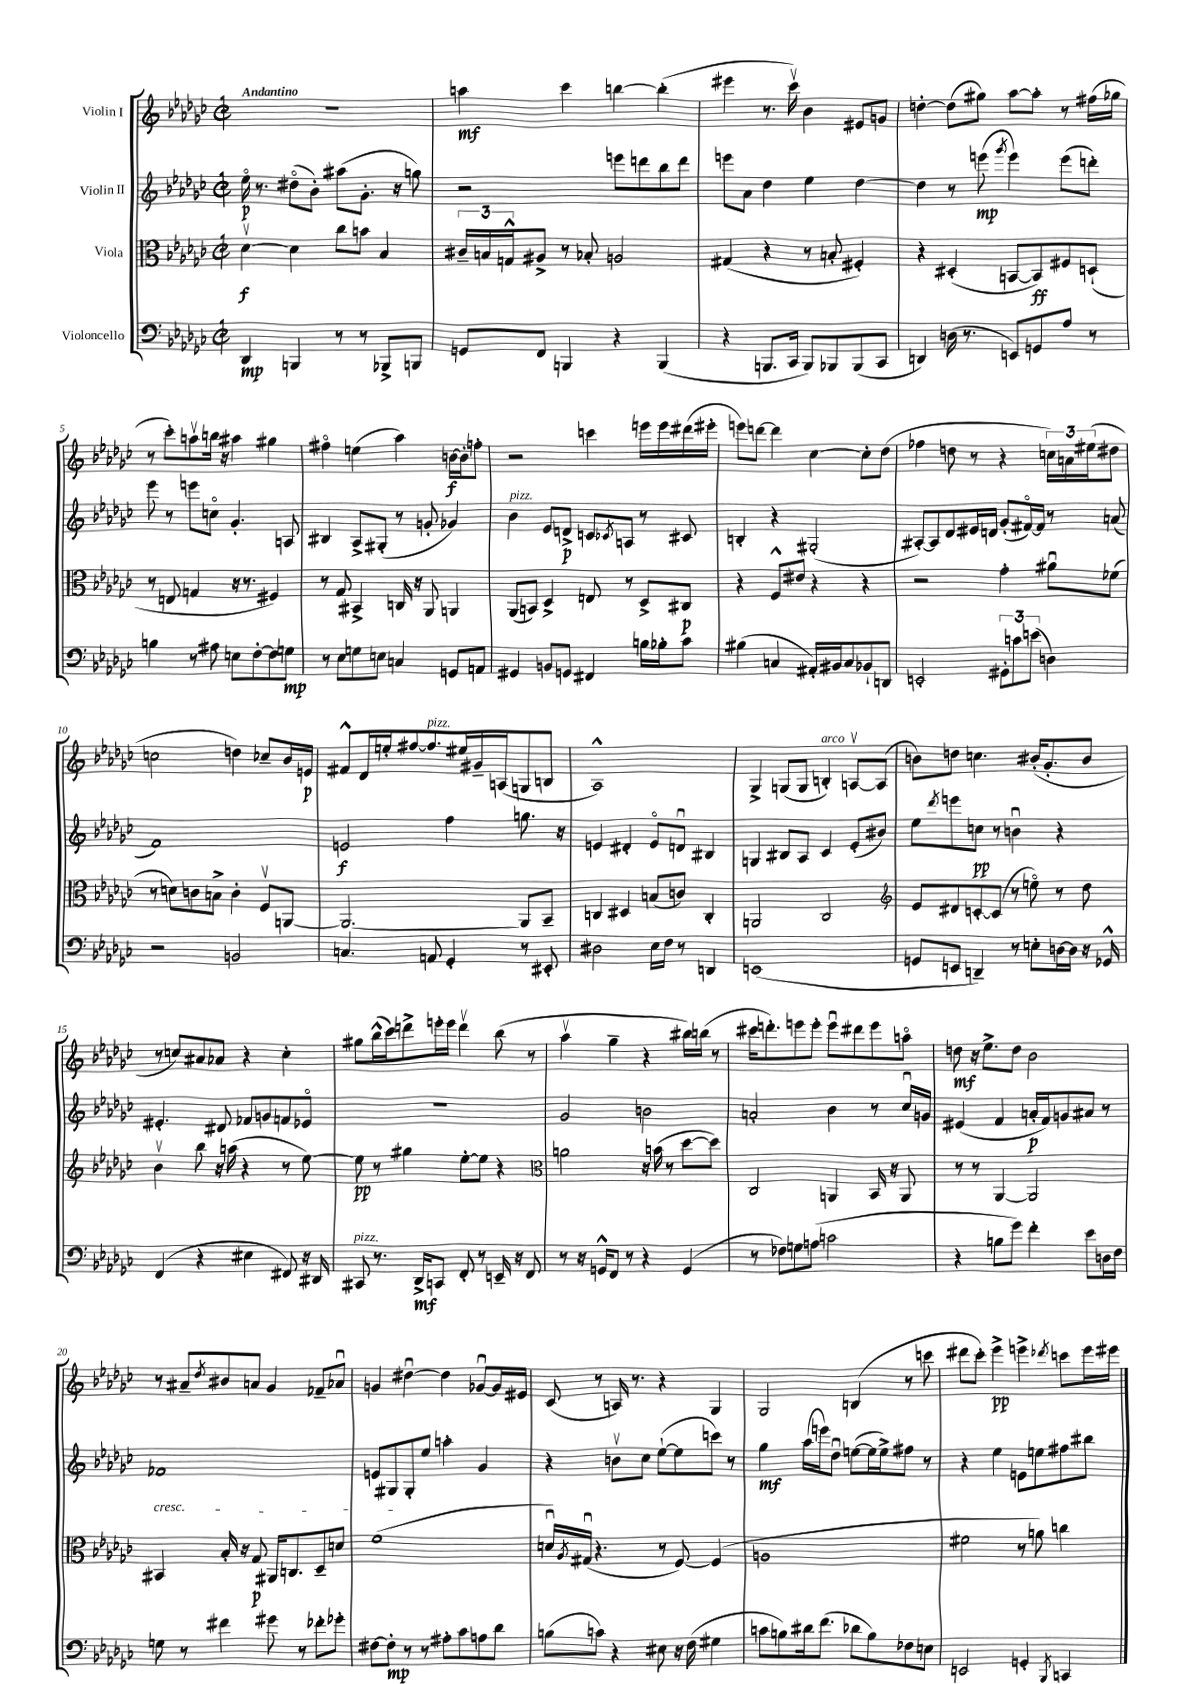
<<
\new StaffGroup <<
\new Staff = "s0" \with { instrumentName = "Violin I" } {
    \clef treble \key ges \major \defaultTimeSignature \time 2/2 \tempo "Andantino"
    R1 |
    a''4\mf ces'''4 b''4~ b''4-.( |
    eis'''4 r8. ces'''16\upbow) bes'4 eis'8 g'8 |
    d''4~-. d''8( gis''8) aes''8~ aes''8-. r8 fis''16( ges''16 |
    r8 ces'''8-.) a''8\upbow b''16 r16 ais''4 gis''4 |
    fis''4\flageolet e''4( aes''4) b'16~\f b'16-. f''8-. |
    r2 c'''4 e'''16 e'''16 dis'''16( eis'''16-. |
    e'''8) d'''8~ d'''4 ces''4~ ces''8-. des''8( |
    fes''4 d''8 r8 r4 \tuplet 3/2 { c''16) a'16 eis''16( } dis''8 |
    c''2 d''4) ces''8-- bes'16 e'16\p |
    fis'8-^ des'16 e''16-. fis''8~ fis''8.^\markup { \italic "pizz." } eis''16 gis'16-- a16( g8 b8 |
    aes1-^) |
    ges4-> g8( g8 b4-.^\markup { \italic "arco" }) a8~\upbow a8( |
    b'8) d''8 c''4. bis'16-.( ges'8.-. bis'8 |
    r8 c''8) ais'8 aes'8 r4 c''4-. |
    gis''8 bes''16-^( ces'''16) d'''8-> e'''16-. e'''16 d'''4\upbow bes''8( r8 |
    aes''4\upbow ges''4-- r4 bis''16) b''16( r8 |
    cis'''16 d'''8.-.) e'''8 e'''8-. e'''8\downbow dis'''8 e'''8 a''8\flageolet |
    d''8\mf r16 ees''8.-> d''8 bes'2 |
    r8 ais'8-- \acciaccatura { des''8 } bis'8 a'8 ges'4 fes'8-- aes'8\downbow |
    g'4 dis''4~\downbow dis''4 ges'8~\downbow ges'16 eis'16 |
    ces'8( r8 a16) r8. r4 ges4 |
    ges2 b4( r8 c'''8 |
    dis'''8 ces'''8-.) ees'''4->\pp e'''4-> \acciaccatura { des'''8 } c'''8 e'''16 eis'''16 \bar "|." |
}
\new Staff = "s1" \with { instrumentName = "Violin II" } {
    \clef treble \key ges \major \defaultTimeSignature \time 2/2
    ees''16\flageolet\p r8. dis''8\flageolet( bes'8-.) ais''8( ges'8.-. r16 g''8) |
    r2 e'''8 d'''8 bes''8 d'''8 |
    e'''8 aes'8 des''4 ees''4 des''4~ |
    des''4 r8 e'''8\mp( \acciaccatura { ges'''8 } e'''4) e'''8( d'''8-.) |
    ees'''8 r8 e'''8 c''8\flageolet ges'4.-. a8 |
    bis4 aes8-> gis8-.( r8 g'8-. ges'4) |
    bes'4^\markup { \italic "pizz." } ees'8 d'8->\p c'8 \acciaccatura { ces'8 } a8 r8 cis'8 |
    b4-. r4 gis2-.( |
    ais8~-.) ais8 des'8 eis'16 d'16 ges'8-.( fis'16~\flageolet) fis'16 r8 a'8( |
    f'1) |
    e'2\f f''4 g''8. r16 |
    e'4 dis'4-. e'8\flageolet d'8\downbow bis4 |
    g4 bis8 aes8 ces'4 ees'8-.( bis'8) |
    ees''8 \acciaccatura { des'''8 } e'''8 c''8\pp r8 b'4\downbow r4 |
    eis'4.-. dis'8 fes'8 g'8 f'8 ees'8\flageolet |
    r1 |
    ges'2 b'2 |
    a'2-. bes'4 r8 ces''16\downbow g'16 |
    eis'4( f'4 a'16-.\p f'16) g'8 ais'8 r8 |
    fes'1\cresc |
    e'8 gis8 gis8-.\! ees''8 a''4-. ges'4 |
    r4 b'8\upbow ces''8 ees''8~-!( ees''8 c'''8) r8 |
    ges''4\mf aes''16( e'''16) des''8\downbow e''8~( e''16 e''16->) fis''8 r8 |
    r4 ees''4 e'8 e''8 fis''8 bis''8 \bar "|." |
}
\new Staff = "s2" \with { instrumentName = "Viola" } {
    \clef alto \key ges \major \defaultTimeSignature \time 2/2
    des'4~\upbow\f des'4 ces''8 b'8 bes4 |
    \tuplet 3/2 { cis'16-- b16 g16-^ } ais8-> r8 bes8-. a2 |
    gis4( r4 r8 b8-. fis4-.) |
    r4 dis4-.( b,8~ b,8\ff) fis8 d8-!( |
    r8 e8 g4 r16 r8. fis4) |
    r8 ges8 bis,4-> c16 r16 aes,8 a,4 |
    aes,8( b,8) des4-> e8 r8 des8-> cis8\p |
    r4 f8-^ eis'8 r4 r4 |
    r2 ges'4-. ais'8\downbow fes'8( |
    r8 d'8) c'8 b8-> c'4-. f8\upbow a,8~ |
    a,2.~ a,8 bes,8-- |
    c4 dis4 b8( c'8) c4-. |
    a,2 ces2 |
    \clef treble ees'8 dis'8 c'8~-. c'8( r8 e''8\flageolet) r8 des''8 |
    bes'4\upbow bes''8 r16 a''16( r4 r8 ees''8~) |
    ees''8\pp r8 gis''4 ees''8~-. ees''8 r4 |
    \clef alto a'2 r16 b'16( r8 des''8~ des''8) |
    ces2 a,4 bes,16 r16 a,8 |
    r8 r8 aes,4~ aes,2 |
    bis,4 bes16-. r16 ges8\p ais,16 c8. des8-- d'8 |
    f'1( |
    d'16\downbow) \acciaccatura { aes8 } gis16\downbow( r4. r8 f8~) f4( |
    a1 |
    fis'2 r8 a'8) c''4 \bar "|." |
}
\new Staff = "s3" \with { instrumentName = "Violoncello" } {
    \clef bass \key ges \major \defaultTimeSignature \time 2/2
    des,4\mp b,,4 r8 r8 bes,,8-> b,,8 |
    g,8 f,8 b,,4 r4 b,,4( |
    r4 b,,8. ces,16 b,,8) bes,,8 bes,,8( ces,8 |
    d,4) d16( r8. e,8) g,8 aes8 r8 |
    b4 r8 ais8 e8 f8~-. f8 g8\mp |
    r8 ees8 g8 e8 c4 g,8 a,8 |
    gis,4 b,8 g,8 fis,4 b16 bes16-. ces'8 |
    bis4( c4 ais,16-.) bis,16 c8 bes,8-! d,8 |
    e,2-. \tuplet 3/2 { gis,8-. c'8 e'8( } d4) |
    r2 b,2 |
    c4. a,8 ges,4-. r8 eis,8-. |
    dis2 ees16 f16 r8 d,4 |
    e,1( |
    g,8 e,8 d,4--) r8 e8-. d16~ d16 r16 ges,16-^ |
    f,4( r4 eis4 fis,8) r16 dis,16 |
    cis,8^\markup { \italic "pizz." } r8. des,16->\mf c,8 f,8-. r8 e,16-- r16 f,8 |
    r8 r16 g,16-^ f,8 r8 r4 g,4( |
    r8 fes8) g8 a8( c'2 |
    r4 b8 ges'8) f'4-. ees'8 d16 f16 |
    g8 r8 fis'4 gis'8 r8 fes'8-. ges'8-. |
    fis8~ fis8-.\mp r8 r8 ais8-. ces'8 a8 des'8 |
    b8( c'8) r4 eis8 r16 f16( gis4 |
    c'8 b8) dis'16 f'8.( des'8 b8) fes8 e8 |
    e,2 g,4-. \acciaccatura { bes,,8 } c,4 \bar "|." |
}
>>
>>
